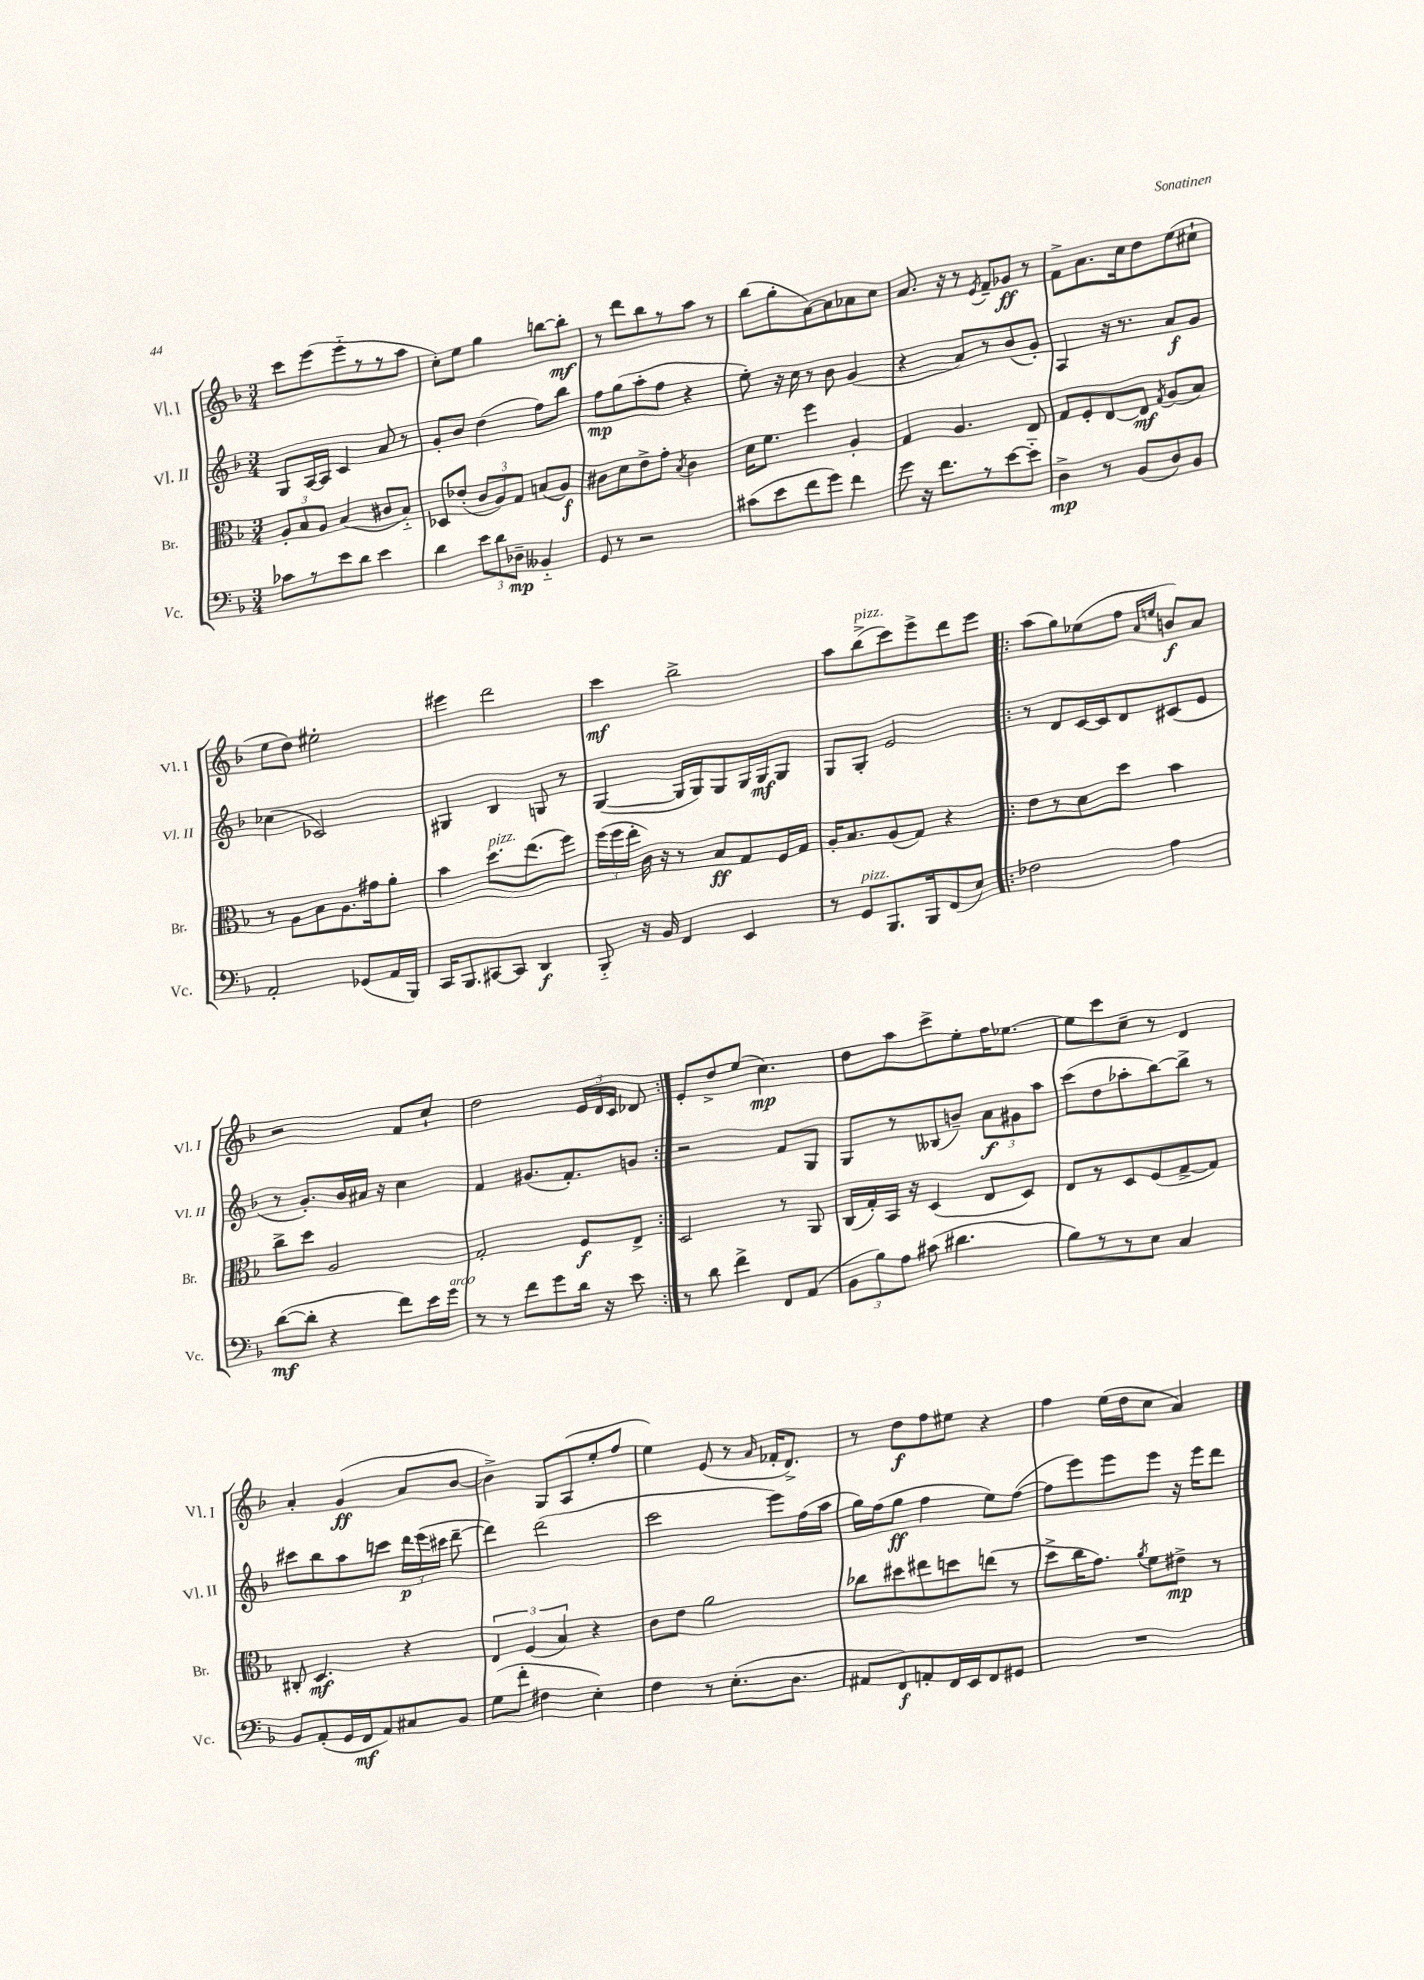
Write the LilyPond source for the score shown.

<<
\new StaffGroup <<
\new Staff = "s0" \with { instrumentName = "Vl. I" shortInstrumentName = "Vl. I" } {
    \clef treble \key f \major \numericTimeSignature \time 3/4
    \autoBeamOff c'''8[ e'''8( e'''8-_ r8 r8 a''8] |
    c''8[-.) e''8] g''4 b''8[~ b''8]-.\mf |
    r8 d'''8[ bes''8 r8 a''8] r8 |
    bes''8[( g''8-. a'8~) a'8 aes'8 c''8] |
    a'8. r16 r8 \acciaccatura { e'8 } f'8[-- ges'8]\ff r8 |
    f'8[-> a'8. c''16 d''8 e''8( cis''8]-! |
    e''8[ d''8]) eis''2-. |
    eis'''4 d'''2 |
    c'''4\mf bes''2-> |
    a''8[ bes''8->^\markup { \italic "pizz." }( c'''8) e'''8-> d'''8 e'''8] |
    \repeat volta 2 { a''8[( g''8) ees''8( f''8] \grace { a'16[ e''16] } b'8[\f) a'8] |
    r2 f'8[ c''8]-! |
    d''2 \tuplet 3/2 { e'16[ d'16 c'16] } des'8 | }
    e'8[-. d''8-> e''8]( c''4.\mp) |
    d''8[ a''8 c'''8-> e''8-. f''16 ees''8.]~ |
    ees''8[ c'''8 c''8]-- r8 d'4 |
    a'4-. g'4\ff( a'8[ bes'8]~ |
    bes'4->) g8[ a8( e''8-. f''8] |
    e''4) e'8( r8 \grace { a'16 } fes'16[-. d'8.]->) |
    r8 d''8[\f f''8 eis''8] r4 |
    f''4 e''16[( d''16 c''8] a'4) \bar "|." |
}
\new Staff = "s1" \with { instrumentName = "Vl. II" shortInstrumentName = "Vl. II" } {
    \clef treble \key f \major \numericTimeSignature \time 3/4
    \autoBeamOff g8[ a16~ a16] c'4 a'8 r8 |
    g'8[-. bes'8] d''4( f''8[) bes''8] |
    f''8[\mp g''8( a''8-. f''8] r4 |
    e''8-.) r16 c''16 r8 bes'8 g'4( |
    r4 a'8[) r8 bes'8( g'8]-.) |
    a4 r16 r8. a'8[\f g'8] |
    ces''4( ces'2) |
    gis4 bes4 g8 r8 |
    g4~( g16[ g16) g8 g16 g16\mf g8] |
    g8[ g8]-. e'2 |
    \repeat volta 2 { r8 d'8[ c'16~ c'16 d'8 cis'8( e'8] |
    r8 g'8.[-.) bes'16 ais'16] r16 c''4 |
    f'4 gis'8.[( f'8.-.) g'8] | }
    r2 f'8[ g8] |
    g8[ r8 beses8( b'8]--) \tuplet 3/2 { a'8[\f gis'8 a''8] } |
    c'''8[( d''8 aes''8-. bes''8~) bes''8]-> r8 |
    cis'''8[ bes''8 a''8 c'''8] \tuplet 3/2 { d'''16[\p e'''16( cis'''16] } d'''8~-- |
    d'''4) d'''2( |
    c'''2 e'''8[) f''16( a''16] |
    g''16[) f''16( g''8]\ff f''4 e''8[) f''8]~( |
    f''8[ e'''8) e'''8 e'''8] r16 e'''16[ d'''8] \bar "|." |
}
\new Staff = "s2" \with { instrumentName = "Br." shortInstrumentName = "Br." } {
    \clef alto \key f \major \numericTimeSignature \time 3/4
    \autoBeamOff \tuplet 3/2 { a8[-. bes8 a8] } bes4( cis'8[ bes8]-_) |
    des8[ ees'8]-.( \tuplet 3/2 { c'8[ a8) g8] } b8[( a8]\f) |
    cis'8[ d'8 e'8-> g'8]-. \acciaccatura { bes8 } cis'4 |
    d'16[ f'8.] f''4 a4-. |
    g4 a4. e8 |
    g8[ f8-. e8~ e8]\mf \acciaccatura { g8 } a8[( bes8]) |
    r8 a8[ bes8 a8. gis'16 a'8]-. |
    bes'4 d''8.[^\markup { \italic "pizz." } e''8.( f''8]) |
    \tuplet 3/2 { f''16[( f''16 e''16]-. } c'16) r16 r8 bes8[\ff g8 f16 g16] |
    a16[-. bes8. a8( g8]) r4 |
    \repeat volta 2 { e'8[ r8 d'8 d''8] bes'4 |
    c''8[-> d''8] a2 |
    g2-. f8[\f e8]-> | }
    d2 r8 a,8 |
    c16[( g16-.) bes,16] r16 d4( e8[ d8]) |
    e8[ r8 d8 f8( g8~-> g8]) |
    cis8-. d4.\mf r4 |
    \tuplet 3/2 { e4 f4( bes4) } r4 |
    c'8[ e'8] a'2 |
    ces''8[ dis''8 eis''8 d''8 e''8]( r8 |
    d''8[-> c''16 g'8.]) \acciaccatura { a'8 } f'8[ eis'8]->\mp r8 \bar "|." |
}
\new Staff = "s3" \with { instrumentName = "Vc." shortInstrumentName = "Vc." } {
    \clef bass \key f \major \numericTimeSignature \time 3/4
    \autoBeamOff ces'8[ r8 e'8 d'8] e'4 |
    d'4 \tuplet 3/2 { e'8[ d'8 des8]--\mp } beses,4-_ |
    g,8 r8 r2 |
    cis'8[( e'8 f'8 g'8]) f'4 |
    g'8 r16 f'8.[ r8 e'8~ e'8]-_ |
    d4->\mp r8 bes,8[( d8) bes,8] |
    a,2-. ges,8[( a,16 bes,,16]) |
    c,16[ bes,,8. cis,8~ cis,8] d,4\f |
    bes,,8-_ r16 bes,16 f,4 e,4 |
    r8 g,8[^\markup { \italic "pizz." } bes,,8. bes,,16 f,8( e8]) |
    \repeat volta 2 { fes2 a4 |
    d'8[~\mf( d'8]-. r4 f'8[) e'16 g'16]^\markup { \italic "arco" } |
    r8 r8 f'8[ g'8 d'16] r16 e'8 | }
    r8 d'8 f'4-> f,8[ a,8]( |
    \tuplet 3/2 { bes,8[ bes8) a8] } cis'8( dis'4. |
    bes8[) r8 r8 e8] c4 |
    bes,8[ a,8-.( g,16 f,16\mf a,8) cis8 bes,8] |
    g8[( f'8]-. fis4 e4-.) |
    f4 r8 e8.[-.( d8.] |
    ais,8[ f,8\f) a,8-. f,16 e,16 f,8 gis,8] |
    R2. \bar "|." |
}
>>
>>
\layout { \context { \Score \remove "Bar_number_engraver" } }
